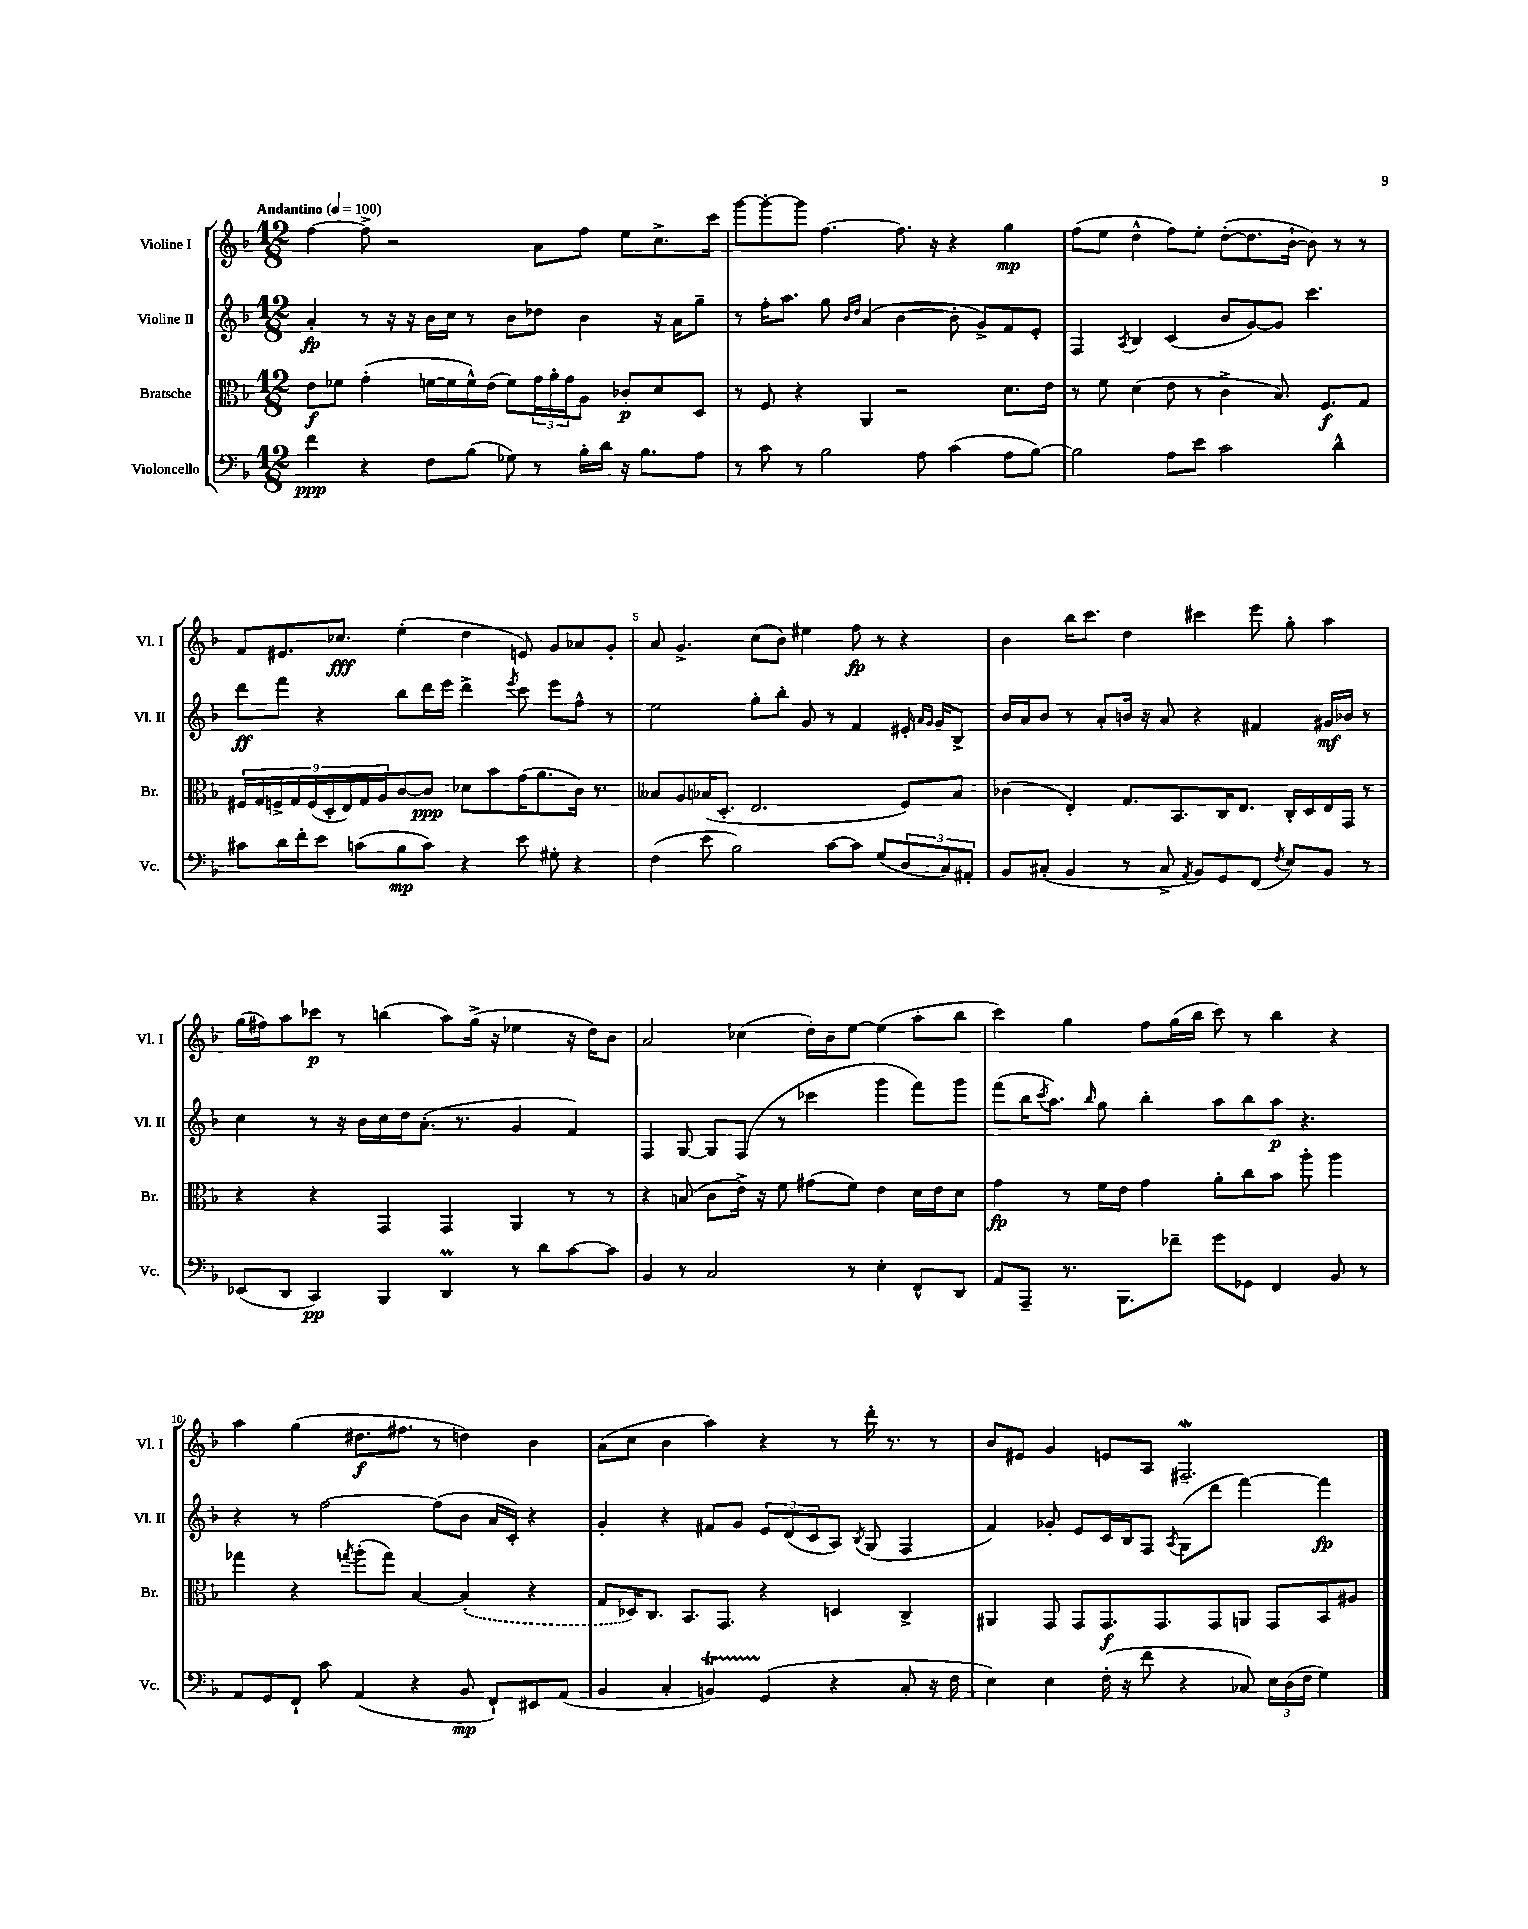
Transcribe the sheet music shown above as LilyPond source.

<<
\new StaffGroup <<
\new Staff = "s0" \with { instrumentName = "Violine I" shortInstrumentName = "Vl. I" } {
    \clef treble \key f \major \numericTimeSignature \time 12/8 \tempo "Andantino" 4 = 100
    f''4~ f''8-> r2 a'8 f''8 e''8 c''8.-> c'''16 |
    g'''8~ g'''8~-. g'''8 f''4.~ f''8. r16 r4 g''4\mp |
    f''8( e''8 d''4-^ f''8) e''8-. d''8~-.( d''8. bes'16~-! bes'8) r8 r8 |
    f'8 eis'8. ces''8.\fff e''4-.( d''4 e'8) g'8 aes'8 g'8-. |
    a'8 g'4.-> c''8( bes'8) eis''4 f''8\fp r8 r4 |
    bes'4 bes''16 c'''8. d''4 cis'''4 e'''8 g''8-. a''4 |
    g''16( fis''16) a''8 ces'''8\p r8 b''4( a''8) g''16->( r16 ees''4 r16 d''16) bes'8 |
    a'2 ces''4( d''16-.) bes'16 e''8~ e''4( a''8-. bes''8 |
    c'''4) g''4 f''8 g''16( bes''16 c'''8) r8 bes''4 r4 |
    a''4 g''4( dis''8.\f fis''8. r8 d''4) bes'4 |
    a'8( c''8 bes'4 a''4) r4 r8 d'''16-. r8. r8 |
    bes'8 eis'8 g'4 e'8 a8 fis2.--\mordent \bar "|." |
}
\new Staff = "s1" \with { instrumentName = "Violine II" shortInstrumentName = "Vl. II" } {
    \clef treble \key f \major \numericTimeSignature \time 12/8
    a'4-.\fp r8 r16 r16 bes'16 c''16 r8 bes'8 des''8 bes'4 r16 a'16 g''8-- |
    r8 f''16-. a''8. g''8 \grace { bes'16 d''16 } a'4( bes'4~ bes'8-. g'8->) f'8 e'8-. |
    f4 \acciaccatura { a8 } bes4 c'4( bes'8 g'8~) g'8 c'''4. |
    d'''8\ff f'''8 r4 bes''8 d'''16 e'''16 d'''4-> \acciaccatura { e'''8 } c'''8 e'''8 f''8-^ r8 |
    e''2 g''8-. bes''8-. g'8 r8 f'4 eis'16-. \grace { a'16 g'16 } g'16 bes8-> |
    bes'16 a'16 bes'8 r8 a'8-. b'16 r16 a'8 r4 fis'4 gis'16\mf bes'16 r8 |
    c''4 r8 r16 bes'16 c''16 d''16 a'8.-.( r8. g'4 f'4) |
    f4 g8~ g8 f8( r8 ces'''4 g'''4 f'''8) g'''8 |
    f'''8( bes''16 \acciaccatura { c'''8 } a''8.) \grace { bes''16 } g''8 bes''4-. a''8 bes''8 a''8\p r4. |
    r4 r8 f''2~ f''8( bes'8 a'16 c'16-.) r4 |
    g'4-. r4 fis'8 g'8 \tuplet 3/2 { e'8 d'8( c'8 } a8) \acciaccatura { bes8 } g8( f4 |
    f'4) ges'8-. e'8 c'16 bes16 f8 \acciaccatura { a8 } g8( d'''8 f'''4~) f'''4\fp \bar "|." |
}
\new Staff = "s2" \with { instrumentName = "Bratsche" shortInstrumentName = "Br." } {
    \clef alto \key f \major \numericTimeSignature \time 12/8
    e'8\f fes'8 g'4-.( f'16~ f'16 f'16-^) e'16( f'8) \tuplet 3/2 { g'16 a'16-. g'16 } a8 ces'8-.\p d'8 d8 |
    r8 f8 r4 a,4 r2 d'8. e'16 |
    r8 f'8 d'4( e'8 r8 c'4-> bes8.) f8.\f g8 |
    \tuplet 9/8 { fis16 g16 f16-> g16 f16( d16-. e16) g16 a16 } c'8~ c'8\ppp des'8 bes'8 g'16( a'8. c'16) r8. |
    beses8 a8 bes16( d8.-. e2. f8) bes8 |
    ces'4( e4-.) g8. bes,8. c16 e8. c16-. d16 e16 g,16 r8 |
    r4 r4 g,4 g,4 a,4 r8 r8 |
    r4 b8( c'8 e'16->) r16 f'8 gis'8( f'8) e'4 d'16 e'16 d'8 |
    g'4\fp r8 f'16 e'16 g'4 a'8-. c''8 bes'8 a''8-. a''4 |
    ges''4 r4 \acciaccatura { g''8 } a''8-.( g''8) bes4~ \once \slurDashed bes4-.( r4 |
    g8 des16) c8. bes,8. g,8. r4 d4 c4-> |
    ais,4 g,8 g,8 g,8.\f g,8. g,8 a,8 g,8 bes,8 ais8 \bar "|." |
}
\new Staff = "s3" \with { instrumentName = "Violoncello" shortInstrumentName = "Vc." } {
    \clef bass \key f \major \numericTimeSignature \time 12/8
    f'4\ppp r4 f8 bes8( ges8) r8 bes16-. d'16 r16 bes8. a8 |
    r8 c'8 r8 bes2 a8 c'4( a8 bes8~) |
    bes2 a8 e'8 c'2 d'4-^ |
    cis'8 d'16 f'16-. e'8 c'8( bes8\mp c'8) r4 e'8 gis8-. r4 |
    f4( e'8 bes2) c'8~ c'8 g8( \tuplet 3/2 { d8 c8) ais,8-. } |
    bes,8 cis8-.( bes,4 r8 cis8-> \acciaccatura { a,8 } bes,8) g,8 f,8( \acciaccatura { f8 } e8) bes,8 r8 |
    ees,8( d,8 c,4\pp) bes,,4 d,4\prall r8 d'8 c'8~ c'8 |
    bes,4 r8 c2 r8 e4-. f,8-^ d,8 |
    a,8 a,,8-- r8. bes,,8. fes'8-- g'8 ges,8 f,4 bes,8 r8 |
    a,8 g,8 f,8-! c'8 a,4( r4 bes,8\mp f,8-!) eis,8 a,8( |
    bes,4 c4-. b,4\startTrillSpan) g,4\stopTrillSpan( r4 c8-. r16 f16 |
    e4) e4 f16-.( r16 f'8 r4 ces8) \tuplet 3/2 { e16 d16( f16 } g4) \bar "|." |
}
>>
>>
\layout { \context { \Score \override BarNumber.break-visibility = ##(#f #t #t) barNumberVisibility = #(every-nth-bar-number-visible 5) } }
